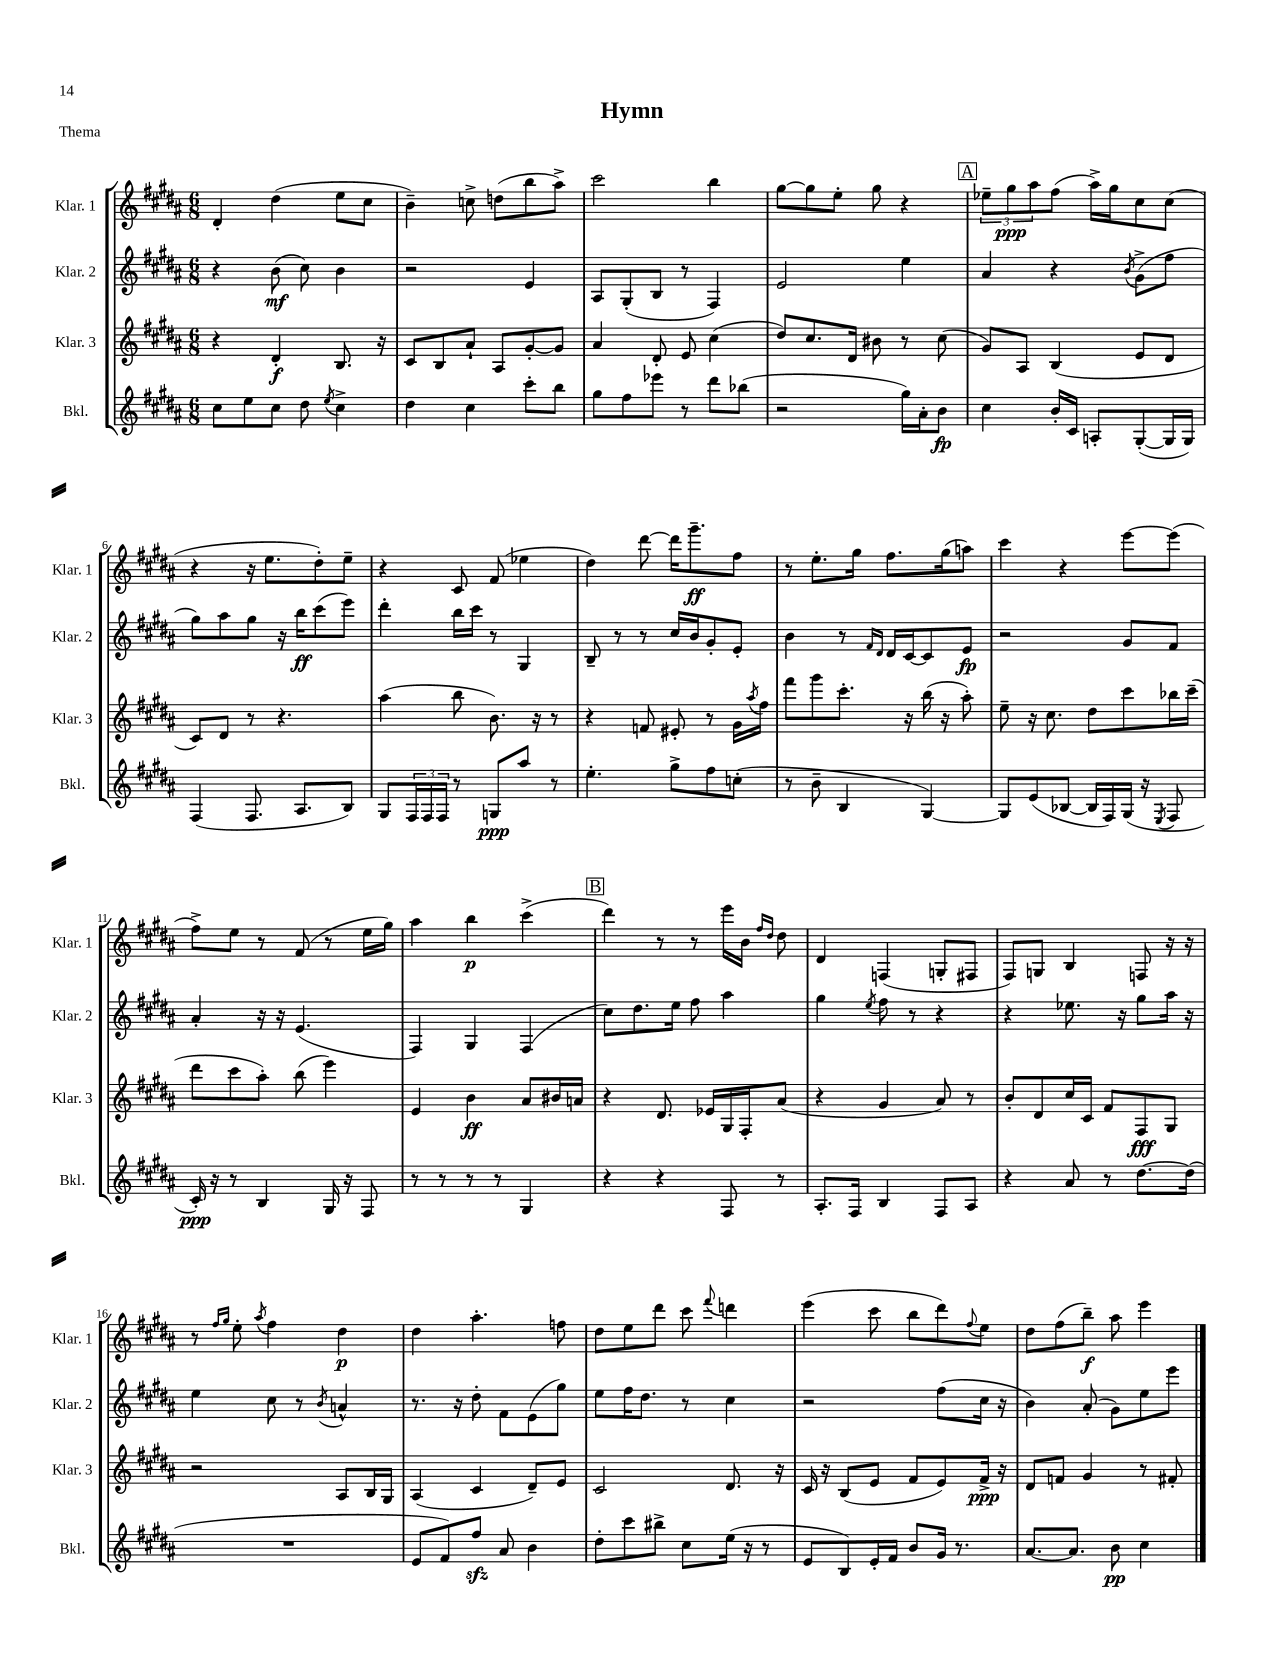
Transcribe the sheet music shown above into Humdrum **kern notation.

**kern	**kern	**kern	**kern
*staff4	*staff3	*staff2	*staff1
*clefG2	*clefG2	*clefG2	*clefG2
*k[f#c#g#d#a#]	*k[f#c#g#d#a#]	*k[f#c#g#d#a#]	*k[f#c#g#d#a#]
*M6/8	*M6/8	*M6/8	*M6/8
8cc#	4r	4r	4d#'
8ee	.	.	.
8cc#	4d#'	(8b	(4dd#
8dd#	.	8cc#)	.
8qee	.	.	.
4cc#^	8.B	4b	8ee
.	.	.	8cc#
.	16r	.	.
=	=	=	=
4dd#	8c#	2r	4b~)
.	8B	.	.
4cc#	8a#`	.	8cc^
.	8A#	.	(8dd
8ccc#'	[8g#'	4e	8bb
8bb	8g#]	.	8aa#^)
=	=	=	=
8gg#	4a#	8A#	2ccc#
8ff#	.	(8G#'	.
8eee-	8d#'	8B	.
8r	8e	8r	.
8ddd#	(4cc#	4F#)	4bb
(8bb-	.	.	.
=	=	=	=
2r	8dd#)	2e	[8gg#
.	8.cc#	.	8gg#]
.	.	.	8ee'
.	16d#	.	.
.	8b#	.	8gg#
16gg#)	8r	4ee	4r
16a#'	.	.	.
8b	(8cc#	.	.
=	=	=	=
4cc#	8g#)	4a#	12ee-~
.	.	.	12gg#
.	8A#	.	.
.	.	.	12aa#
16b'	(4B	4r	(8ff#
16c#	.	.	.
8A'	.	.	16aa#^)
.	.	.	16gg#
.	.	8qb	.
([8G#'	8e	(8g#^	8cc#
16G#]	8d#	8ff#	(8cc#
16G#)	.	.	.
=	=	=	=
(4F#	8c#)	8gg#)	4r
.	8d#	8aa#	.
8.F#	8r	8gg#	16r
.	.	.	8.ee
.	4.r	16r	.
8.A#	.	16bb	.
.	.	(8ccc#	8dd#')
8B)	.	8eee)	8ee~
=	=	=	=
8G#	(4aa#	4ddd#'	4r
24F#	.	.	.
24F#	.	.	.
24F#	.	.	.
8r	8bb	16bb	8c#
.	.	16ccc#	.
8G	8.b)	8r	(8f#
8aa#	.	4G#	4ee-
.	16r	.	.
8r	8r	.	.
=	=	=	=
4.ee'	4r	8B~	4dd#)
.	.	8r	.
.	8f	8r	[8ddd#
8gg#^	8e#'	16cc#	16ddd#]
.	.	16b	8.ggg#~
8ff#	8r	8g#'	.
(8cc'	16g#	8e'	8ff#
.	8qaa#	.	.
.	16ff#	.	.
=	=	=	=
8r	8fff#	4b	8r
8b~	8ggg#	.	8.ee'
4B	8.ccc#'	8r	.
.	.	.	16gg#
.	.	16qqf#	.
.	.	16qqd#	.
.	.	16d#	8.ff#
.	16r	[16c#	.
[4G#)	(16bb	8c#]	.
.	16r	.	(16gg#
.	8aa#')	8e	8aa)
=	=	=	=
8G#]	8ee~	2r	4ccc#
(8e	16r	.	.
.	8.cc#	.	.
[8B-	.	.	4r
16B-]	8dd#	.	.
16F#)	.	.	.
(16G#	8ccc#	8g#	[8eee
16r	.	.	.
8qE	.	.	.
8F#	16bb-	8f#	(8eee]
.	(16ccc#~	.	.
=	=	=	=
16c#')	8ddd#	4a#'	8ff#^)
16r	.	.	.
8r	8ccc#	.	8ee
4B	8aa#')	16r	8r
.	.	16r	.
.	(8bb	(4.e	(8f#
16G#	4eee)	.	8r
16r	.	.	.
8F#	.	.	16ee
.	.	.	16gg#)
=	=	=	=
8r	4e	4F#)	4aa#
8r	.	.	.
8r	4b	4G#	4bb
8r	.	.	.
4G#	8a#	(4F#	(4ccc#^
.	16b#	.	.
.	16a	.	.
=	=	=	=
4r	4r	8cc#)	4ddd#)
.	.	8.dd#	.
4r	8.d#	.	8r
.	.	16ee	.
.	.	8ff#	8r
.	16e-	.	.
8F#	16G#	4aa#	16eee
.	16F#'	.	16b
.	.	.	16qqff#
.	.	.	16qqdd#
8r	(8a#	.	8dd#
=	=	=	=
8.A#'	4r	4gg#	4d#
16F#	.	.	.
.	.	8qee	.
4B	4g#	8ff#	(4F
.	.	8r	.
8F#	8a#)	4r	8G'
8A#	8r	.	8F#
=	=	=	=
4r	8b'	4r	8F#)
.	8d#	.	8G
8a#	16cc#	8.ee-	4B
.	16c#	.	.
8r	8f#	.	.
.	.	16r	.
[8.dd#	8F#	8gg#	8F
.	8G#	16aa#	16r
(16dd#]	.	16r	16r
=	=	=	=
2.r	2r	4ee	8r
.	.	.	16qqff#
.	.	.	16qqgg#
.	.	.	8ee'
.	.	.	8qaa#
.	.	8cc#	4ff#
.	.	8r	.
.	.	8qb	.
.	8A#	4a^^	4dd#
.	16B	.	.
.	16G#	.	.
=	=	=	=
8e	(4A#	8.r	4dd#
8f#)	.	.	.
.	.	16r	.
8ff#	4c#	8dd#'	4.aa#'
8a#	.	8f#	.
4b	8d#~)	(8e	.
.	8e	8gg#)	8ff
=	=	=	=
8dd#'	2c#	8ee	8dd#
8ccc#	.	16ff#	8ee
.	.	8.dd#	.
8bb#^	.	.	8ddd#
8cc#	.	8r	8ccc#
.	.	.	8qqfff#
(16ee	8.d#	4cc#	4ddd
16r	.	.	.
8r	.	.	.
.	16r	.	.
=	=	=	=
8e	16c#	2r	(4eee
.	16r	.	.
8B)	(8B	.	.
16e'	8e	.	8ccc#
16f#	.	.	.
8b	8f#	.	8bb
16g#	8e)	(8ff#	8ddd#)
8.r	.	.	.
.	.	.	8qqff#
.	16f#^	16cc#	8ee
.	16r	16r	.
=	=	=	=
[8.a#	8d#	4b)	8dd#
.	8f	.	(8ff#
8.a#]	.	.	.
.	4g#	(8a#'	8bb~)
8b	.	8g#)	8aa#
4cc#	8r	8ee	4eee
.	8f#'	8eee	.
==	==	==	==
*-	*-	*-	*-
